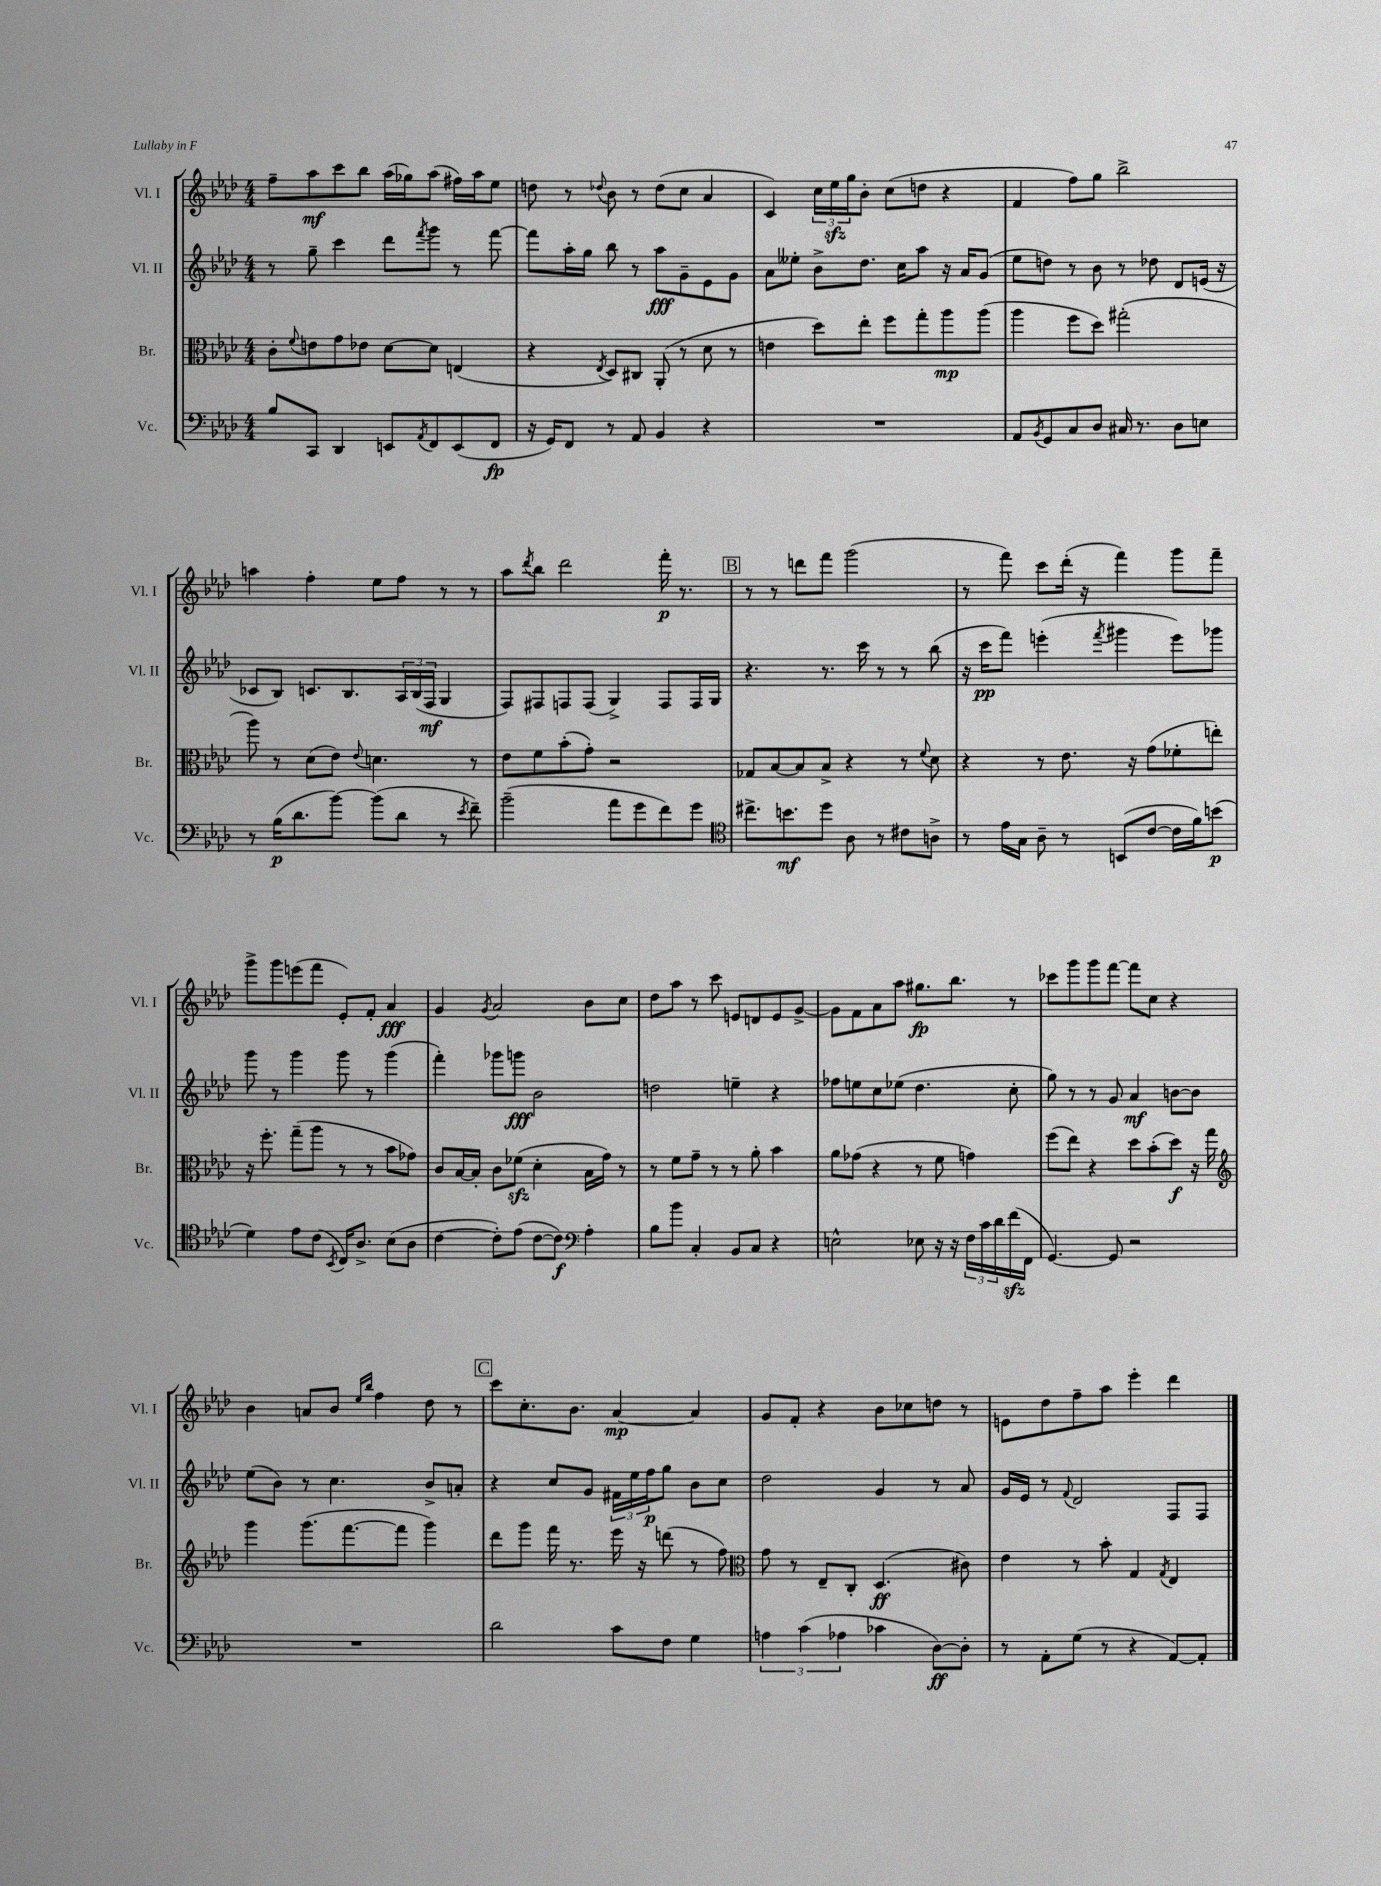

**kern	**kern	**kern	**kern
*staff4	*staff3	*staff2	*staff1
*clefF4	*clefC3	*clefG2	*clefG2
*k[b-e-a-d-]	*k[b-e-a-d-]	*k[b-e-a-d-]	*k[b-e-a-d-]
*M4/4	*M4/4	*M4/4	*M4/4
8B-	8c'	8r	8ff~
.	8qqf	.	.
8CC	8e	8gg~	8aa-
4DD-	8g	4ccc	8ccc
.	8e-	.	8bb-
8EE	[8d-	8ddd-	(16aa-
.	.	.	16gg-)
8qAA-	.	8qfff	.
8FF	8d-]	8ggg	(8aa-
(8EE	(4E	8r	16ff#)
.	.	.	16aa-
8FF	.	[8fff	8ee-
=	=	=	=
16r	4r	8fff]	8dd
16GG)	.	.	.
8FF	.	16aa-'	8r
.	.	16gg	.
.	8qE-	.	8qqdd-
8r	8D-)	8bb-	8b-
8AA-	8C#	8r	8r
4BB-	(8AA-'	8aa-	(8dd-
.	8r	8g~	8cc
4r	8d-	8e-	4a-
.	8r	8g	.
=	=	=	=
1r	4e	8a-	4c)
.	.	8ee--'	.
.	8dd-)	8b-^	24cc
.	.	.	24ee-
.	.	.	24gg
.	8ee-'	8.dd-	8b-'
.	8ff	.	(8cc
.	.	16cc	.
.	8gg'	8aa-	8dd
.	8aa-	16r	4r
.	.	16a-	.
.	(8aa-	(8g	.
=	=	=	=
8AA-	4aa-	8ee-	4f
8qBB-	.	.	.
8GG	.	8dd)	.
8C	8ff	8r	8ff)
8D-	8dd-)	8b-	8gg
16C#	(2gg#'	8r	2bb-^
8.r	.	.	.
.	.	8dd-	.
8D-	.	8d-	.
8E	.	(16e	.
.	.	16r	.
=	=	=	=
8r	8aa-)	8c-	4aa
(16B-	8r	8B-)	.
8.d-	.	.	.
.	(8d-	8.c	4ff'
[8b-)	8e-)	.	.
.	.	8.B-	.
.	8qqe-	.	.
(8b-]	4.d	.	8ee-
8d-	.	24A-	8ff
.	.	(24B-	.
.	.	24F	.
8r	.	4G	8r
8qe-	.	.	.
8f~)	8r	.	8r
=	=	=	=
(2b-~	8e-	8F)	8aa-
.	.	.	8qddd-
.	8f	8F#	8bb-
.	(8b-'	8F	2ddd-
.	8g')	(8F	.
8a-	2r	4G^)	.
8g	.	.	.
8f)	.	8F	16fff'
.	.	.	8.r
8g	.	16F	.
.	.	16G	.
=	=	=	=
*clefC4	*	*	*
8.cc#^	8G-	4.r	8r
.	[8B-	.	8r
8.b	.	.	.
.	8B-]	.	8ddd
8dd-	8B-^	8.r	8fff
8A-	4r	.	(2ggg
.	.	16ccc	.
8r	.	8r	.
8c#	8r	8r	.
.	8qqf	.	.
8A^	8d-	(8bb-	.
=	=	=	=
8r	4r	16r	8r
.	.	16ccc	.
16e-	.	8fff)	8fff)
16G	.	.	.
8A-~	8r	(4eee'	8ccc
8r	8.e-	.	(16ddd-'
.	.	.	16r
.	.	8qfff	.
(8BB	.	4ggg#	4fff)
.	16r	.	.
[8c	(8g	.	.
16c]	8f-'	8eee)	8ggg
16f)	.	.	.
(8b	8ee')	8ggg-	8fff~
=	=	=	=
4d-)	16r	8ggg	8ggg^
.	8.ff'	.	.
.	.	8r	8ggg
8e-	(8gg~	4ggg	(8eee
(8c	8aa-	.	8fff
8qBB-	.	.	.
16C)	8r	8ggg	8e-')
8.A-^	.	.	.
.	8r	8r	8f'
(8B-	8b-	(4ggg	4a-
8A-	8g-)	.	.
=	=	=	=
[4c	8c	4fff')	4g
.	[16B-	.	.
.	16B-']	.	.
.	.	.	8qg
8c'])	8c	8ggg-	2a-
(8e-	(8f-	8ggg	.
[8c	4d-'	2b-	.
8c])	.	.	.
*clefF4	*	*	*
4A-'	16B-	.	8b-
.	16g)	.	.
.	8r	.	8cc
=	=	=	=
8B-	8r	2dd	8dd-
8b-	8f	.	8aa-
4C'	8g~	.	8r
.	8r	.	8ccc
8BB-	8r	4ee~	8e
8C	8a-'	.	8d
4r	4b-	4r	8e
.	.	.	[8g^
=	=	=	=
2E^^	8a-	8ff-	8g]
.	(8g-	8ee	8f
.	4r	8cc	8a-
.	.	(8ee-	8aa-
8E-	8r	4.dd-	8.gg#
16r	8f	.	.
16r	.	.	8.bb-
24F	4g)	.	.
24c	.	.	.
24d-	.	.	.
(16f	.	8cc'	8r
16FF	.	.	.
=	=	=	=
[4.GG)	(8ff	8gg)	8ccc-
.	8ee-)	8r	8ggg
.	4r	8r	8ggg
8GG]	.	8g	[8fff
2r	8dd-	4a-	8fff]
.	(8b-'	.	8cc
.	8dd-)	[8b	4r
.	16r	8b]	.
.	16gg	.	.
=	=	=	=
*	*clefG2	*	*
1r	4ggg	(8ee-	4b-
.	.	8b-)	.
.	(8.ggg	8r	8a
.	.	4.cc	8b-
.	[8.fff	.	.
.	.	.	16qqee-
.	.	.	16qqbb-
.	.	.	4ff
.	8fff]	.	.
.	4ggg)	8b-^	8dd-
.	.	8a'	8r
=	=	=	=
2d-	8ddd-	4r	8ccc
.	8ggg	.	8.cc'
.	16fff	8cc	.
.	8.r	.	8.b-
.	.	8g	.
8c	16eee-	24f#	[4a-
.	.	24ee-	.
.	16r	.	.
.	.	24ff	.
8F	(8ddd	8gg	.
4G	8r	8b-	4a-]
.	8ff)	8cc	.
=	=	=	=
*	*clefC3	*	*
6A	8g	2dd-	8g
.	8r	.	8f'
(6c	.	.	.
.	8E-~	.	4r
6A-	.	.	.
.	8C'	.	.
4c-	(4.D-	4g	8b-
.	.	.	8cc-
[8D-)	.	8r	8dd
8D-']	8c#)	8a-	8r
=	=	=	=
8r	4e-	16g	8e
.	.	16e-	.
8AA-'	.	8r	8dd-
.	.	8qqf	.
(8G	8r	2d-	8ff~
8r	8b-'	.	8aa-
4r	4G	.	4eee-'
.	8qG	.	.
[8AA-)	4E-	8F	4ddd-
8AA-']	.	8F	.
==	==	==	==
*-	*-	*-	*-
